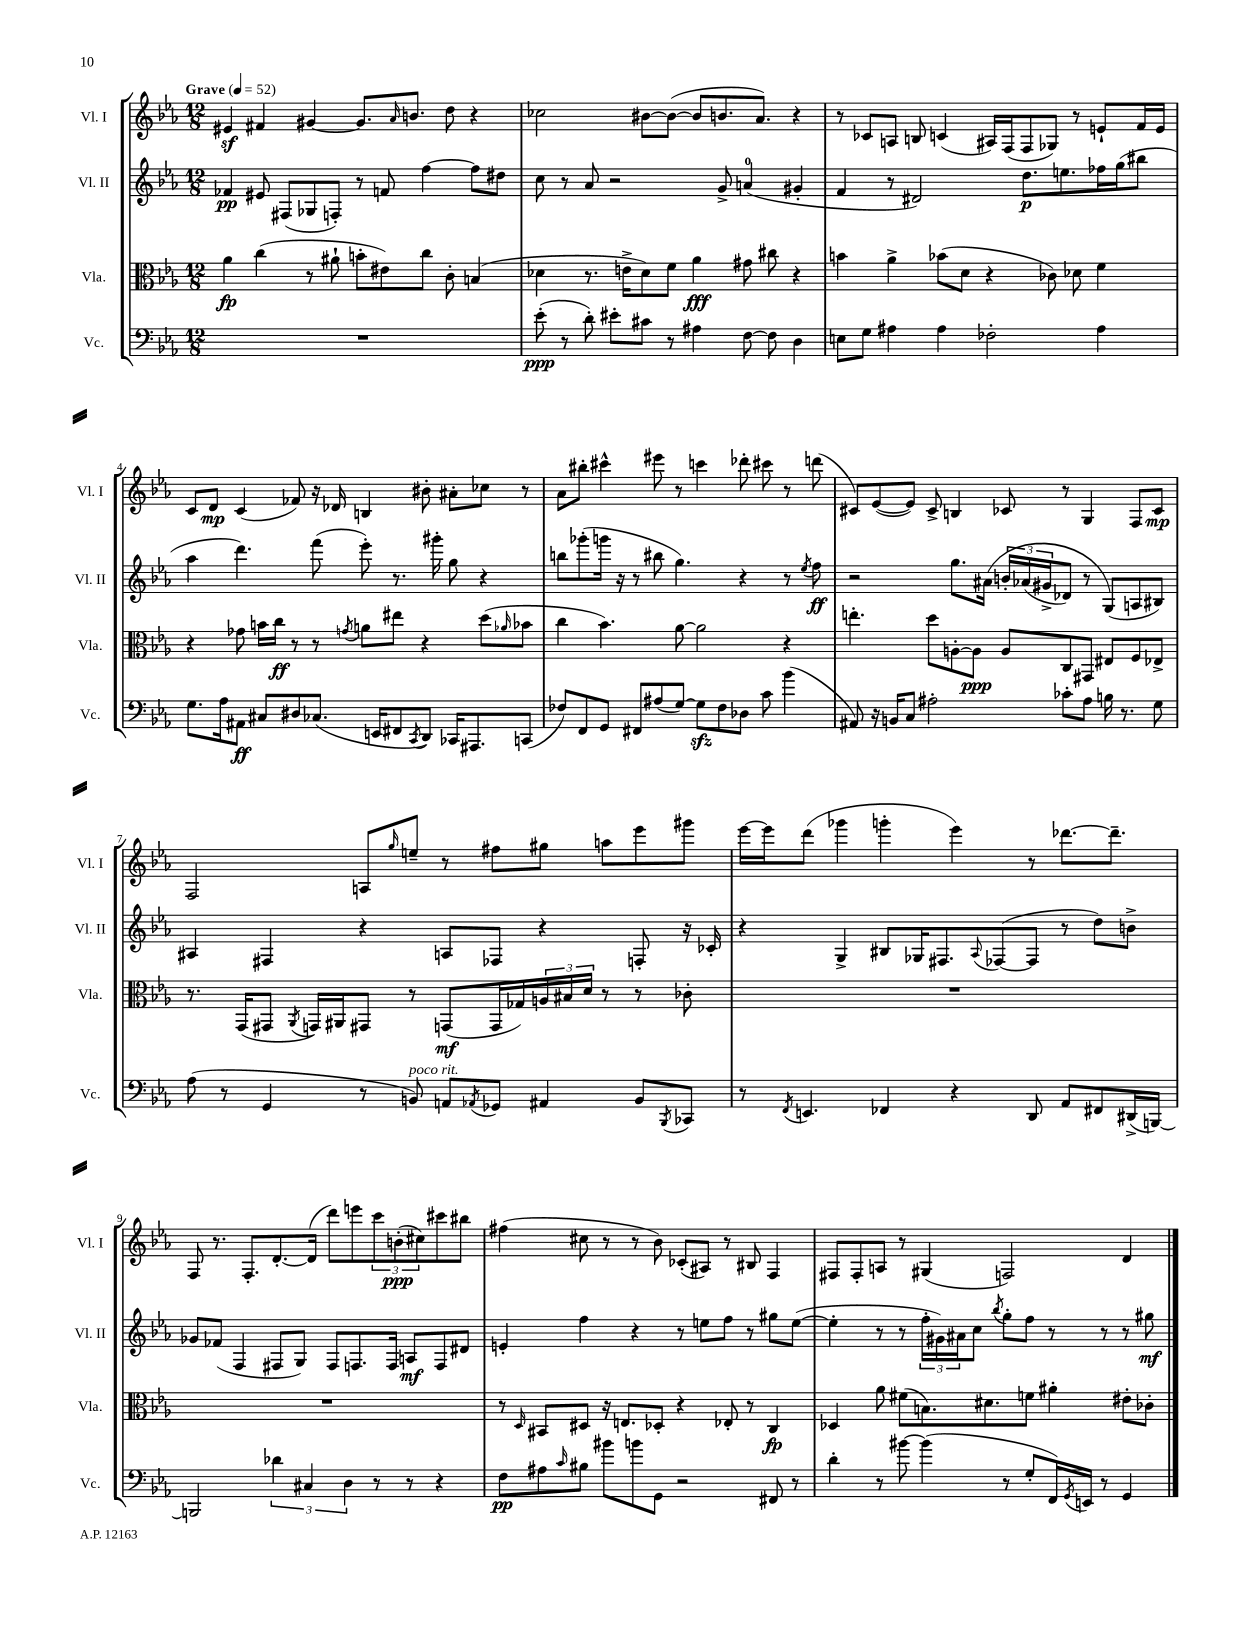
<<
\new StaffGroup <<
\new Staff = "s0" \with { instrumentName = "Vl. I" shortInstrumentName = "Vl. I" } {
    \clef treble \key ees \major \numericTimeSignature \time 12/8 \tempo "Grave" 4 = 52
    eis'4\sf fis'4 gis'4~ gis'8. \grace { aes'16 } b'8. d''8 r4 |
    ces''2 bis'8~ bis'8~( bis'8 b'8. aes'8.) r4 |
    r8 ces'8 a8 b8 c'4( ais16) f16( f8 ges8) r8 e'8-! f'16 e'16 |
    c'8 d'8\mp c'4( fes'8) r16 des'16 b4 bis'8-. ais'8-. ces''8 r8 |
    aes'8 bis''8-. cis'''4-^ eis'''8 r8 c'''4 des'''8-. cis'''8 r8 d'''8( |
    cis'8) ees'8~( ees'8) cis'8-> b4 ces'8 r8 g4 f8 ces'8\mp |
    f2 a8 \grace { g''16 } e''8-- r8 fis''8 gis''8 a''8 ees'''8 gis'''8 |
    ees'''16~ ees'''16 d'''8( ges'''4 g'''4-. ees'''4) r8 des'''8.~ des'''8.-- |
    f8 r8. f8.-. d'8.~-. d'16( d'''8) e'''8 \tuplet 3/2 { c'''8 b'8-.\ppp( cis''8) } cis'''8 bis''8 |
    fis''4( cis''8 r8 r8 bes'8) ces'8-.( ais8) r8 bis8 f4 |
    fis8 fis8-. a8 r8 gis4( f2) d'4 \bar "|." |
}
\new Staff = "s1" \with { instrumentName = "Vl. II" shortInstrumentName = "Vl. II" } {
    \clef treble \key ees \major \numericTimeSignature \time 12/8
    fes'4\pp eis'8 fis8( ges8 f8-.) r8 f'8 f''4~ f''8 dis''8 |
    c''8 r8 aes'8 r2 g'8-> a'4-0( gis'4-. |
    f'4 r8 dis'2) d''8.\p e''8. fes''16 g''16( bis''8 |
    aes''4 d'''4.) f'''8( ees'''8-.) r8. gis'''16-. g''8 r4 |
    b''8 ges'''8-.( g'''16 r16 r8 bis''8 g''4.) r4 r8 \acciaccatura { ees''8 } f''8\ff |
    r2 g''8. ais'16\( \tuplet 3/2 { b'16-. aes'16( gis'16-> } des'8) r8 g8(\) a8 bis8) |
    ais4 fis4 r4 a8 fes8 r4 f8-. r16 ces'16-. |
    r4 g4-> bis8 ges16 fis8. \appoggiatura { aes8 } fes8~( fes8 r8 d''8) b'8-> |
    ges'8 fes'8( f4 fis8 g8) fis8 f8. f16 a8\mf f8 dis'8 |
    e'4-. f''4 r4 r8 e''8 f''8 r8 gis''8 e''8~( |
    e''4-. r8 r8 \tuplet 3/2 { f''16-. gis'16) ais'16 } c''8 \acciaccatura { bes''8 } g''8-. f''8 r8 r8 r8 gis''8\mf \bar "|." |
}
\new Staff = "s2" \with { instrumentName = "Vla." shortInstrumentName = "Vla." } {
    \clef alto \key ees \major \numericTimeSignature \time 12/8
    aes'4\fp c''4( r8 ais'8-! b'8-. eis'8) c''8 c'8-. b4( |
    des'4 r8. e'16-> des'8) f'8 aes'4\fff gis'8 cis''8 r4 |
    b'4 aes'4-> bes'8( d'8 r4 ces'8) des'8 f'4 |
    r4 ges'8 b'16 c''16\ff r8 r8 \acciaccatura { g'8 } a'8 eis''8 r4 d''8( \grace { aes'16 } bes'8 |
    c''4 bes'4.) aes'8~ aes'2 r4 |
    e''4.-. d''8 a8~-. a8\ppp a8 c8 gis,8 eis8 f8 ees8-> |
    r8. g,16( gis,8 \acciaccatura { aes,8 } g,16) ais,16 gis,8 r8 g,8\mf( g,16 ges16) \tuplet 3/2 { a16 bis16 d'16 } r8 r8 ces'8-. |
    R1. |
    R1. |
    r8 \grace { d16 } bis,8 dis8 r16 e8. des8-. r4 ees8-. r8 c4\fp |
    des4 aes'8 fis'8( b8.) dis'8. f'8 ais'4-. eis'8-. ces'8-. \bar "|." |
}
\new Staff = "s3" \with { instrumentName = "Vc." shortInstrumentName = "Vc." } {
    \clef bass \key ees \major \numericTimeSignature \time 12/8
    R1. |
    ees'8-.\ppp( r8 d'8-.) eis'8-. cis'8 r8 ais4 f8~ f8 d4 |
    e8 g8 ais4 ais4 fes2-. ais4 |
    g8. aes16 ais,8\ff cis8 dis8 ces8.( e,16 fis,8 \acciaccatura { c,8 } d,8) ces,16 ais,,8. c,8( |
    fes8) f,8 g,8 fis,8 ais8( g8~) g8\sfz fes8 des8 c'8 bes'4( |
    ais,8) r16 b,16 c8 ais2-. ces'8-. ais8 b16 r8. g8 |
    aes8( r8 g,4 r8 b,8^\markup { \italic "poco rit." }) a,8 \acciaccatura { aes,8 } ges,8 ais,4 b,8 \acciaccatura { bes,,8 } ces,8 |
    r8 \acciaccatura { f,8 } e,4. fes,4 r4 d,8 aes,8 fis,8 dis,16->( b,,16~) |
    b,,2 \tuplet 3/2 { des'4 cis4 d4 } r8 r8 r4 |
    f8\pp ais8 \grace { c'16 } bis8 bis'8 b'8 g,8 r2 fis,8 r8 |
    d'4-. r8 bis'8~ bis'4( r8 g8-. f,16) \acciaccatura { g,8 } e,16 r8 g,4 \bar "|." |
}
>>
>>
